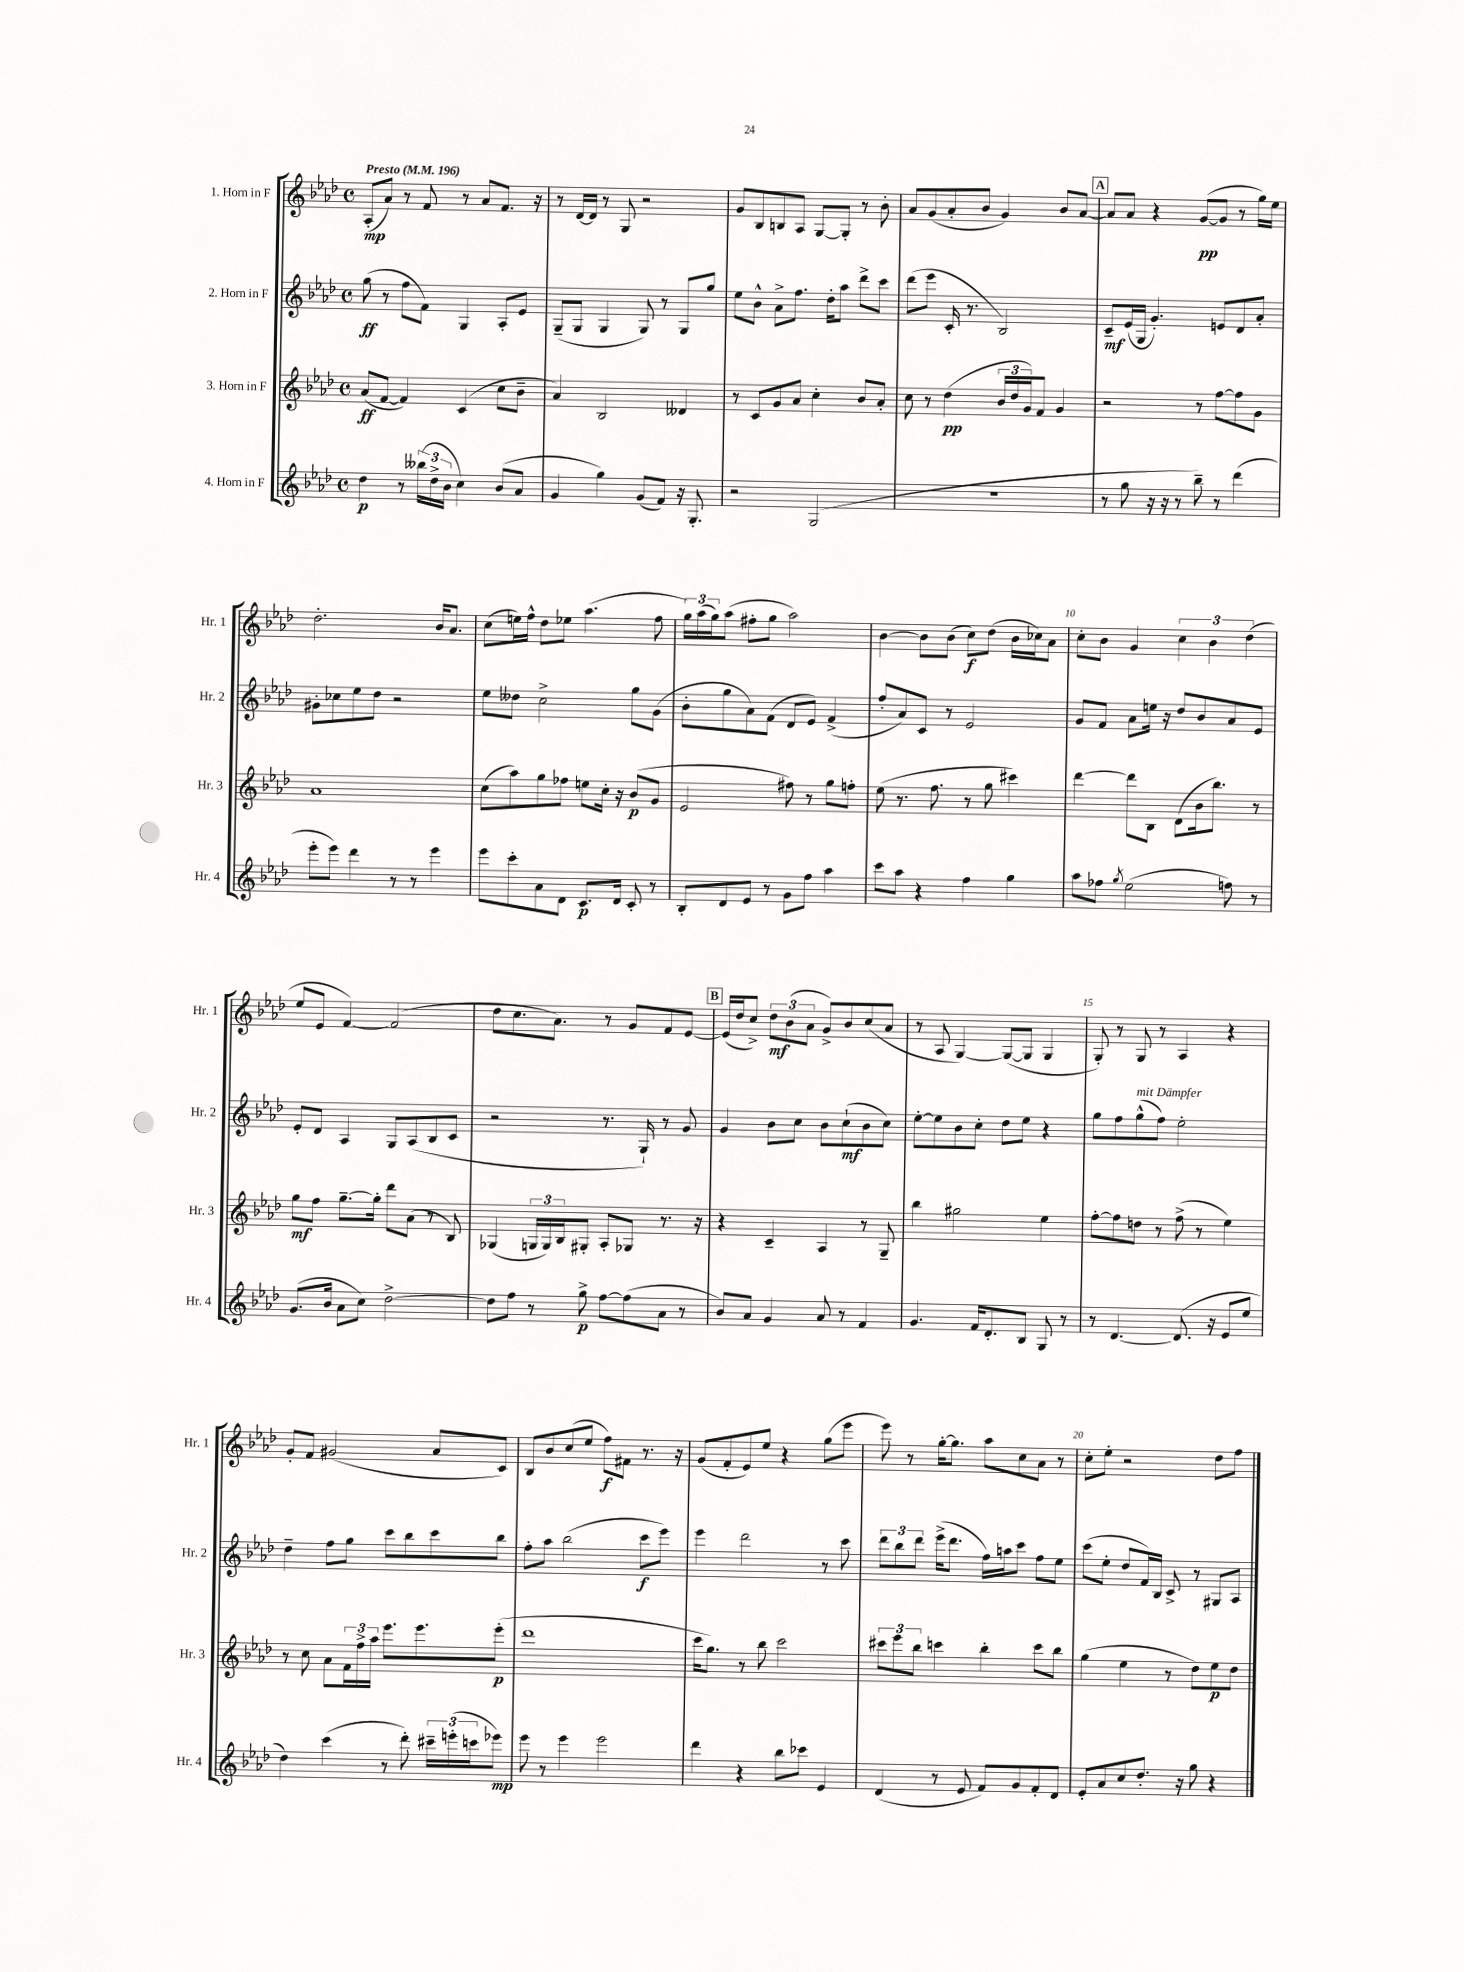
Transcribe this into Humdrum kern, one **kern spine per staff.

**kern	**kern	**kern	**kern
*staff4	*staff3	*staff2	*staff1
*clefG2	*clefG2	*clefG2	*clefG2
*k[b-e-a-d-]	*k[b-e-a-d-]	*k[b-e-a-d-]	*k[b-e-a-d-]
*M4/4	*M4/4	*M4/4	*M4/4
*met(c)	*met(c)	*met(c)	*met(c)
*MM196	*MM196	*MM196	*MM196
4dd-\	(8a-/L	(8gg\	(8A-'/L
.	[8f/J	8r	8a-/J)
8r	4f/])	8ff\L	8r
(24bb--\LL	.	8f\J)	8f/
24dd-^\	.	.	.
24b-\JJ	.	.	.
4cc\)	(4c/	4G/	8r
.	.	.	8a-/L
(8b-/L	8cc\L	8A-'/L	8.f/J
8a-/J	8b-~\J	8e-/J	.
.	.	.	16r
=	=	=	=
4g/	4a-/)	(8G~/L	8r
.	.	8G/J	[16d-/LL
.	.	.	16d-/]JJ
4gg\)	2B-/	4G/	8r
.	.	.	8G/
(8g/L	.	8G/)	2r
8f/J)	.	8r	.
16r	4d--/	8G/L	.
8.G'/	.	.	.
.	.	8gg/J	.
=	=	=	=
2r	8r	8ee-\L	8g/L
.	8c/L	8b-^^\J	8B-/
.	8g/	8a-^\L	8B/
.	8a-/J	8.ff\J	8A-/J
(2G/	4cc'\	.	[8G/L
.	.	16dd-'\LK	.
.	.	8aa-\J	8G'/]J
.	8b-/L	8ddd-^\L	8r
.	8a-'/J	8ccc\J	8b-'\
=	=	=	=
1r	8cc\	(8ddd-\L	8a-/L
.	8r	8eee-\J	(8g/
.	(4dd-\	16c'/	8a-'/
.	.	8.r	.
.	.	.	8b-/J
.	24b-/LL	2B-/)	4g/)
.	24dd-/	.	.
.	24g/J)	.	.
.	8f/J	.	.
.	4g/	.	8b-/L
.	.	.	[8a-/J
=	=	=	=
8r	2r	8c~/L	8a-/]L
8gg\	.	(16e-/L	8a-/J
.	.	16G/JJ	.
16r	.	4.g'/)	4r
16r	.	.	.
8r	.	.	.
8bb-~\)	8r	.	([8g/L
8r	[8ff\L	8e/L	8g/]J
(4ddd-\	8ff\]	8d-/	8r
.	8g\J	8a-'/J	16gg\LL)
.	.	.	16ee-\JJ
=	=	=	=
8eee-'\L	1a-	8g#'\L	2.dd-'\
8eee-\J)	.	8cc-\	.
4ddd-\	.	8ee-\	.
.	.	8dd-\J	.
8r	.	2r	.
8r	.	.	.
4eee-\	.	.	16b-/LK
.	.	.	8.a-/J
=	=	=	=
8eee-\L	(8cc\L	8ee-\L	(8cc\L
8ccc'\	8aa-\)	8dd--\J	16ee\L)
.	.	.	16ff^^\JJ
8a-\	8gg\	2cc^\	8dd-\L
8d-\J	8ff-\J	.	8ee-\J
8.c/L	8ee\L	.	(4.aa-\
.	16cc'\Jk	.	.
16d-/Jk	16r	.	.
8c'/	(8b-/L	8gg\L	.
8r	8g/J	(8g\J	8ff\
=	=	=	=
8B-'/L	2e-/	8b-'\L	24gg\LL)
.	.	.	(24aa-\
.	.	.	24gg\J)
8d-/	.	8gg\	(8aa-\J
8e-/J	.	8a-\)	8ff#'\L
8r	.	(8f\J	8gg\J
8g\L	8ff#\)	8d-/L	2aa-\)
8ff\J	8r	8e-/J)	.
4aa-\	8gg\L	(4f^/	.
.	8ff'\J	.	.
=	=	=	=
8ccc\L	(8ee-\	8ff'/L	[4b-\
8aa-\J	8.r	8a-/)	.
4r	.	8c/J	8b-\]L
.	8.ff\	.	.
.	.	8r	(8b-\J
4ff\	8r	2e-/	8cc\L)
.	8gg\	.	(8dd-\J
4gg\	4ccc#\)	.	16b-\LL
.	.	.	16cc-\J)
.	.	.	8a-\J
=	=	=	=
8aa-\L	[4ddd-\	8g/L	8cc'\L
8ff-\J	.	8f/J	8b-\J
8qgg/	.	.	.
(2ee-\	8ddd-\]L	8a-\L	4g/
.	8B-\J	16ee\Jk	.
.	.	16r	.
.	(8d-\L	8dd-/L	6cc\
.	16b-\k	8b-/	.
.	.	.	6b-\
.	8.bb-\J)	.	.
8ff\)	.	8a-/	.
.	.	.	(6dd-\
8r	8r	8e-/J	.
=	=	=	=
(8.g/L	8gg\L	8e-'/L	8ee-/L
.	8ff\J	8d-/J	8e-/J
16b-/Jk	.	.	.
8a-\L	[8.gg~\L	4A-/	[4f/)
8cc\J)	.	.	.
.	16gg'\]Jk	.	.
[2dd-^\	8ddd-\L	8G/L	(2f/]
.	(8a-\J	(8A-/	.
.	8r	8B-/	.
.	8B-/)	8c/J	.
=	=	=	=
8dd-\]L	(4G-/	2r	8dd-\L
8ff\J	.	.	8.cc\
8r	24G/LL	.	.
.	24G/)	.	.
.	.	.	8.a-\J)
.	24B-/J	.	.
8gg^\	8G#'/J	.	.
[8ff\L	8A-'/L	8.r	8r
(8ff\]	8G-/J	.	8g/L
.	.	16G`/)	.
8a-\J	8.r	8r	8f/
8r	.	8g/	[8e-/J
.	16r	.	.
=	=	=	=
8b-/L)	4r	4g/	(16e-/]LL
.	.	.	16dd-/J
8a-/J	.	.	8cc^/J)
4g/	4c~/	8b-\L	12dd-\L
.	.	.	(12b-\
.	.	8cc\J	.
.	.	.	12a-\J
8a-/	4A-/	8b-\L	8g^/L)
8r	.	(8cc`\	8b-/
4f/	8r	8b-\	(8cc/
.	8G~/	8cc\J)	8a-/J
=	=	=	=
4.g/	4bb-\	[8ee-'\L	8r
.	.	8ee-\]	8A-/
.	2gg#\	8b-\	[4G/)
16f/LK	.	8cc'\J	.
8.d-'/	.	.	.
.	.	8dd-\L	(8G/_L
8B-/J	.	8ee-\J	8G/]J
8G/	4ee-\	4r	4G/
8r	.	.	.
=	=	=	=
8r	[8ff'\L	8gg\L	8G'/)
[4.d-/	8ff\]	8ff\	8r
.	8dd\J	(8gg^^\	8G/
.	8r	8ff\J)	8r
(8.d-/]	(8ff^\	2ee-'\	4A-/
.	8r	.	.
16r	.	.	.
8e-/L	4ee-\)	.	4r
8ee-/J	.	.	.
=	=	=	=
4dd-\)	8r	4dd-~\	8g'/L
.	8cc\	.	8f/J
(4ccc\	8a-\L	8ff\L	(2g#/
.	24f\L	8gg\J	.
.	24ff^\	.	.
.	24aa-\JJ	.	.
8r	8.eee-\L	8ccc\L	.
8ddd-'\)	.	8bb-\	.
.	8.eee-\	.	.
24ccc#~\LL	.	8ccc\	8a-/L
(24eee'\	.	.	.
24ccc\J	.	.	.
8eee-\J)	(8eee-'\J	8bb-\J	8c/J)
=	=	=	=
8eee-\	1ddd-	8ff'\L	8B-/L
8r	.	8aa-\J	8b-/
4eee-\	.	(2bb-\	(8cc/
.	.	.	8ee-/J
2eee-\	.	.	8ff\L)
.	.	.	8f#\J
.	.	8ccc\L	8.r
.	.	8eee-\J)	.
.	.	.	16r
=	=	=	=
4ddd-\	16ccc\LK	4eee-\	(8g/L
.	8.gg\J)	.	.
.	.	.	8f'/
4r	8r	2ddd-\	8e-/)
.	8bb-\	.	8ee-/J
8bb-\L	2ccc\	.	4r
8ccc-\J	.	.	.
4e-/	.	8r	(8gg\L
.	.	8ccc\	8eee-\J
=	=	=	=
(4d-/	12ccc#\L	12ddd-\L	8eee-\)
.	12eee-\	12bb-\	.
.	.	.	8r
.	12bb-\J	12ddd-\J	.
8r	4ccc\	(16eee-^\LK	[16gg'\LK
.	.	8.ddd-\J	8.gg\]J
8e-/	.	.	.
8f/L)	4bb-'\	16ff\LL)	8aa-\L
.	.	16aa\J	.
8g/	.	8ccc\J	8cc\
8f'/	8ccc\L	8ff\L	8a-\J
8d-/J	8bb-\J	8ee-\J	8r
=	=	=	=
8e-'/L	(4gg\	(8ccc\L	8cc'\L
8a-/	.	8ee-'\J	8ee-'\J
8cc/	4ee-\	8dd-/L	2r
8.dd-'/J	.	16f/L)	.
.	.	16B-/JJ	.
.	8r	8c^/	.
16r	.	.	.
8gg\	8dd-\L)	8r	.
4r	8ee-\	8G#/L	8dd-\L
.	8dd-\J	8A-/J	8ff\J
==	==	==	==
*-	*-	*-	*-
